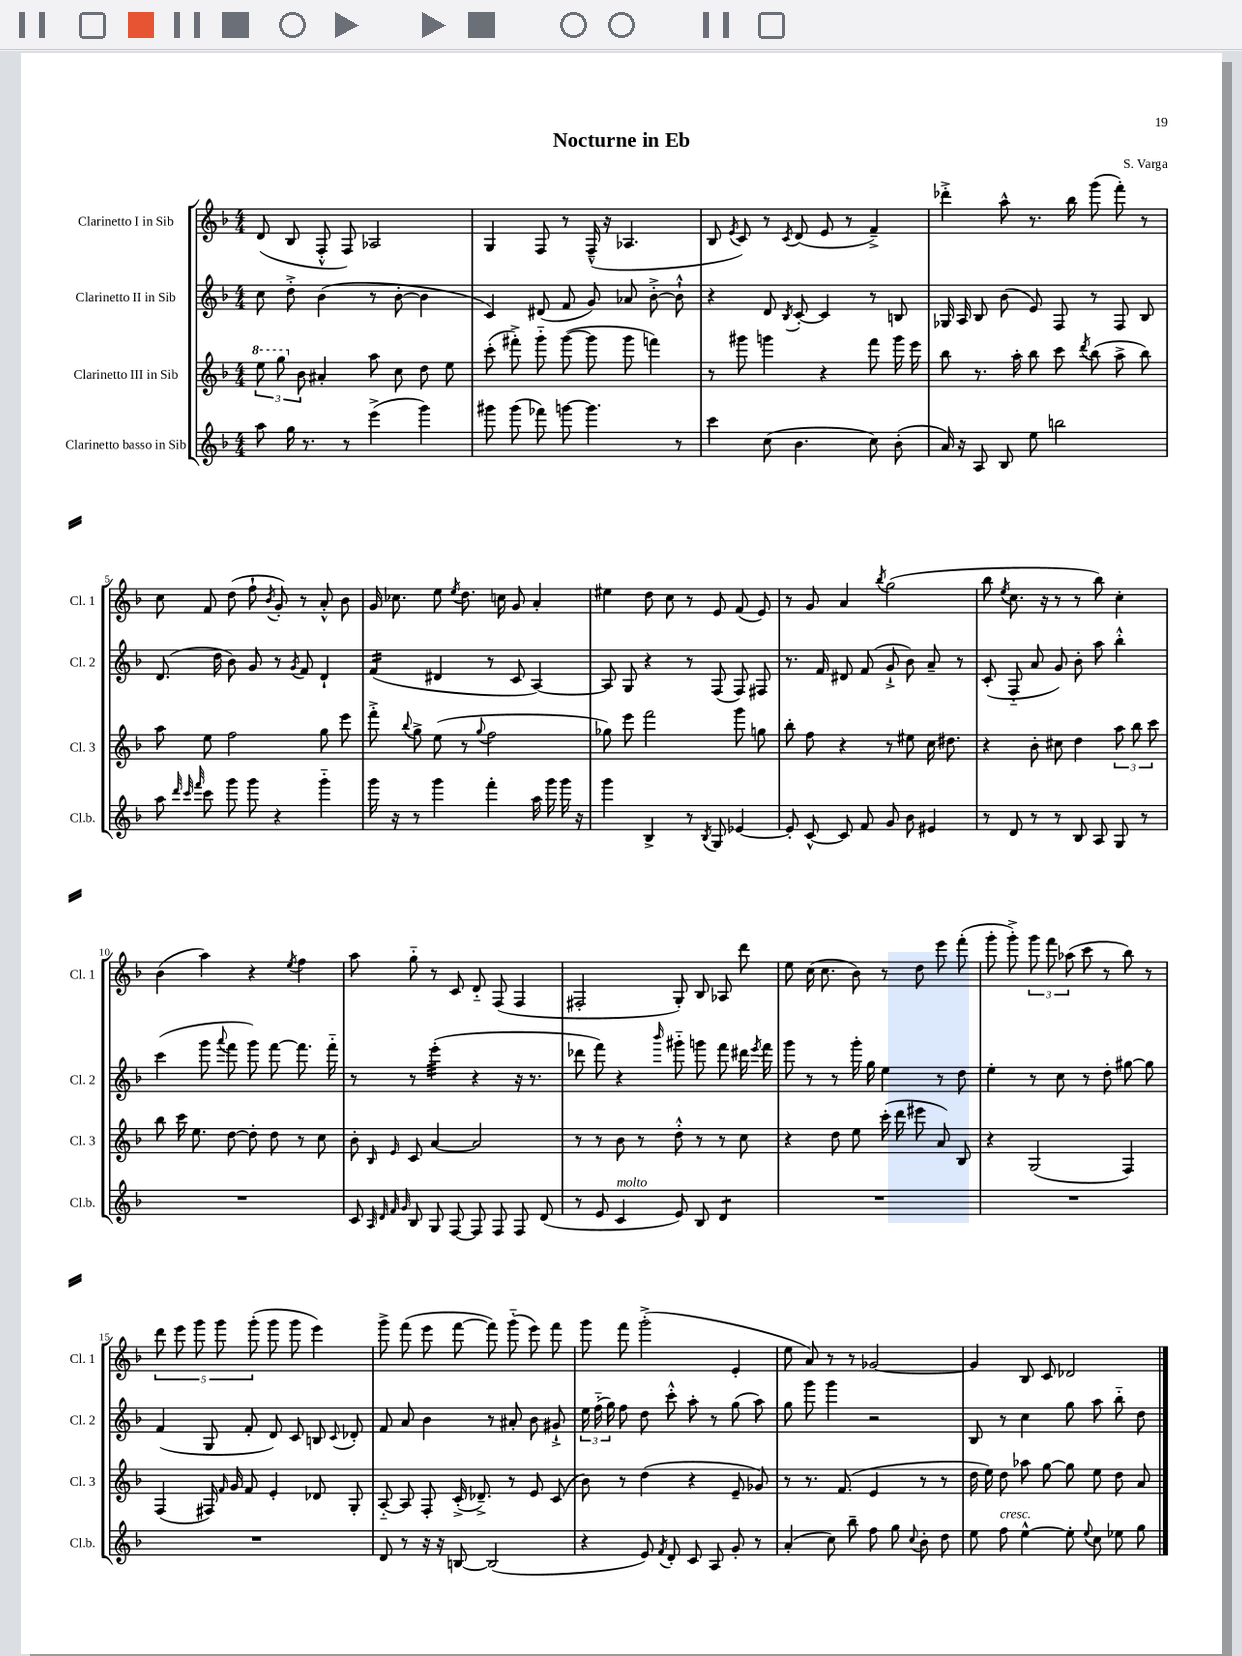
\header { title = "Nocturne in Eb" composer = "S. Varga" }
<<
\new StaffGroup <<
\new Staff = "s0" \with { instrumentName = "Clarinetto I in Sib" shortInstrumentName = "Cl. 1" } {
    \clef treble \key f \major \numericTimeSignature \time 4/4
    \autoBeamOff d'8( bes8 f8-.-^ f8) aes2 |
    g4 f8 r8 f16---^( r16 aes4. |
    bes8 \acciaccatura { e'8 } c'8) r8 \acciaccatura { c'8 } d'8( e'8 r8 f'4--->) |
    des'''4-.-> a''8-^ r8. bes''16 g'''8( f'''8-.) r8 |
    c''8 f'8 d''8( f''8-! \acciaccatura { bes'8 } g'8-.) r8 a'8-.-^ bes'8 |
    g'16 ces''8. e''8 \acciaccatura { e''8 } d''8. c''16 g'8 a'4-. |
    eis''4 d''8 c''8 r8 e'8 f'8( e'8) |
    r8 g'8 a'4 \acciaccatura { bes''8 } g''2( |
    bes''8 \acciaccatura { e''8 } c''8. r16 r8 r8 bes''8) c''4-. |
    bes'4( a''4) r4 \acciaccatura { e''8 } f''4 |
    a''8 g''8-_ r8 c'8 d'8-_ f8( f4 |
    fis2-. g8-.) bes8 aes8 d'''8 |
    e''8 c''16( c''8. bes'8) r8 d''8 e'''8 f'''8-.( |
    g'''8-. g'''8-.->) \tuplet 3/2 { g'''8 f'''8 aes''8( } c'''8 r8 bes''8) r8 |
    \tuplet 5/4 { d'''8 e'''8 g'''8 g'''8 g'''8-.( } g'''8 g'''8 e'''4) |
    g'''8-> f'''8( e'''8 f'''8~ f'''8) g'''8-_( e'''8) f'''8 |
    g'''8 f'''8 g'''2-.->( e'4-. |
    e''8 a'8) r8 r8 ges'2~ |
    ges'4 bes8 c'8 des'2 \bar "|." |
}
\new Staff = "s1" \with { instrumentName = "Clarinetto II in Sib" shortInstrumentName = "Cl. 2" } {
    \clef treble \key f \major \numericTimeSignature \time 4/4
    \autoBeamOff c''8 d''8-.-> bes'4( r8 bes'8~-. bes'4 |
    c'4) dis'8( f'8 g'8) aes'8 bes'8~-.-> bes'8-!-^ |
    r4 d'8 \acciaccatura { bes8 } c'8~-. c'4 r8 b8 |
    ges16 a16 bes8 bes'8( e'8) f8 r8 f8 bes8 |
    d'8.( d''16 bes'8) g'8 r8 \acciaccatura { g'8 } f'8 d'4-! |
    f'4:16( dis'4 r8 c'8 a4~) |
    a8 g8 r4 r8 f8( f8) fis8 |
    r8. f'16 dis'8 f'8( g'8-!-> bes'8) a'8-- r8 |
    c'8-.( f8-_ a'8 g'8) bes'8-. a''8 bes''4-.-^ |
    c'''4( g'''8 \appoggiatura { a'''8 } f'''8 g'''8) f'''8~ f'''8. f'''16-_ |
    r8 r8 e'''4:32-.( r4 r16 r8. |
    des'''8 f'''8) r4 \grace { bes'''16 } gis'''8-_ g'''8 f'''8 dis'''16 \acciaccatura { e'''8 } f'''16 |
    g'''8 r8 r8 g'''16-. g''16 e''4 r8 d''8 |
    e''4-. r8 c''8 r8 d''8-. gis''8~ gis''8 |
    f'4( g8 f'8-. d'8) c'8 b8 \appoggiatura { c'8 } des'8-. |
    f'8 a'8 bes'4 r8 ais'8-. bes'8 gis'8-!-> |
    \tuplet 3/2 { e''16 f''16-_( g''16) } f''8 d''8 c'''8-.-^ a''8-. r8 g''8( a''8) |
    g''8 g'''8 g'''4 r2 |
    bes8 r8 c''4 g''8 a''8 bes''8-_ d''8 \bar "|." |
}
\new Staff = "s2" \with { instrumentName = "Clarinetto III in Sib" shortInstrumentName = "Cl. 3" } {
    \clef treble \key f \major \numericTimeSignature \time 4/4
    \autoBeamOff \tuplet 3/2 { \ottava #1 e'''8 g'''8 \ottava #0 bes'8 } ais'4-. a''8 c''8 d''8 e''8 |
    c'''8-.( fis'''8-.->) g'''8-_ g'''8~( g'''8 g'''8 f'''4) |
    r8 gis'''8 g'''4 r4 f'''8 g'''16 e'''16 |
    bes''8 r8. a''16-. bes''8 c'''8 \acciaccatura { d'''8 } bes''8( a''8-> bes''8) |
    a''8 e''8 f''2 g''8 e'''8 |
    f'''8-.-> \appoggiatura { bes''8 } g''8-> e''8( r8 \appoggiatura { g''8 } f''2 |
    ges''8) e'''8 f'''2 g'''8 g''8 |
    bes''8-. f''8 r4 r8 eis''8 c''16 dis''8. |
    r4 bes'8-. cis''8 d''4 \tuplet 3/2 { a''8 bes''8 c'''8 } |
    bes''8 c'''16 e''8. d''8~ d''8-. d''8 r8 c''8 |
    bes'8-. \grace { bes16 e'16 } c'8 a'4~ a'2 |
    r8 r8 bes'8 r8 d''8-.-^ r8 r8 c''8 |
    r4 d''8 e''8 c'''16-.( d'''16 eis'''8 a'8) bes8 |
    r4 g2( f4) |
    f4( fis16) \grace { f'16 } g'16 f'8 e'4-. des'8 g8-. |
    a8~-_ a8 f8-. c'16-.->( des'8.--->) r8 e'8 c'8( |
    bes'8) r8 d''4( r4 e'8-- ges'8) |
    r8 r8. f'8.( e'4 r8 r8 |
    d''16 e''16) d''8 aes''8 g''8~ g''8 e''8 d''8 a'8 \bar "|." |
}
\new Staff = "s3" \with { instrumentName = "Clarinetto basso in Sib" shortInstrumentName = "Cl.b." } {
    \clef treble \key f \major \numericTimeSignature \time 4/4
    \autoBeamOff a''8 g''16 r8. r8 e'''4->( g'''4) |
    gis'''8 gis'''8( fes'''8) g'''8~ g'''4. r8 |
    c'''4 c''8( bes'4. c''8) bes'8-.( |
    a'16) r16 a8 bes8 e''8 b''2 |
    a''8 \grace { d'''32 c'''32 f'''32 } c'''8 g'''8 g'''8 r4 g'''4-_ |
    g'''16 r16 r8 g'''4 f'''4-. a''16 g'''16 g'''16 r16 |
    g'''4 bes4-> r8 \acciaccatura { bes8 } g8 ees'4~ |
    ees'8-. c'8~-^ c'8 f'8 g'8 bes'8 eis'4 |
    r8 d'8 r8 r8 bes8 a8 g8 r8 |
    R1 |
    c'8 \grace { a32 d'32 f'32 g'32 } bes8 g8 f8~ f8 f8 f8 d'8( |
    r8 e'8 c'4^\markup { \italic "molto" } e'8) bes8 d'4:8 |
    R1 |
    R1 |
    R1 |
    d'8 r8 r16 r16 b8~ b2( |
    r4 e'8) \acciaccatura { f'8 } d'8-. c'8 a8 g'8-. r8 |
    a'4-.( c''8) bes''8-- f''8 g''8 \appoggiatura { c''8 } bes'8-. d''8 |
    e''8 f''8^\markup { \italic "cresc." } e''4~-^ e''8-. \appoggiatura { e''8 } c''8 ees''8 g''8 \bar "|." |
}
>>
>>
